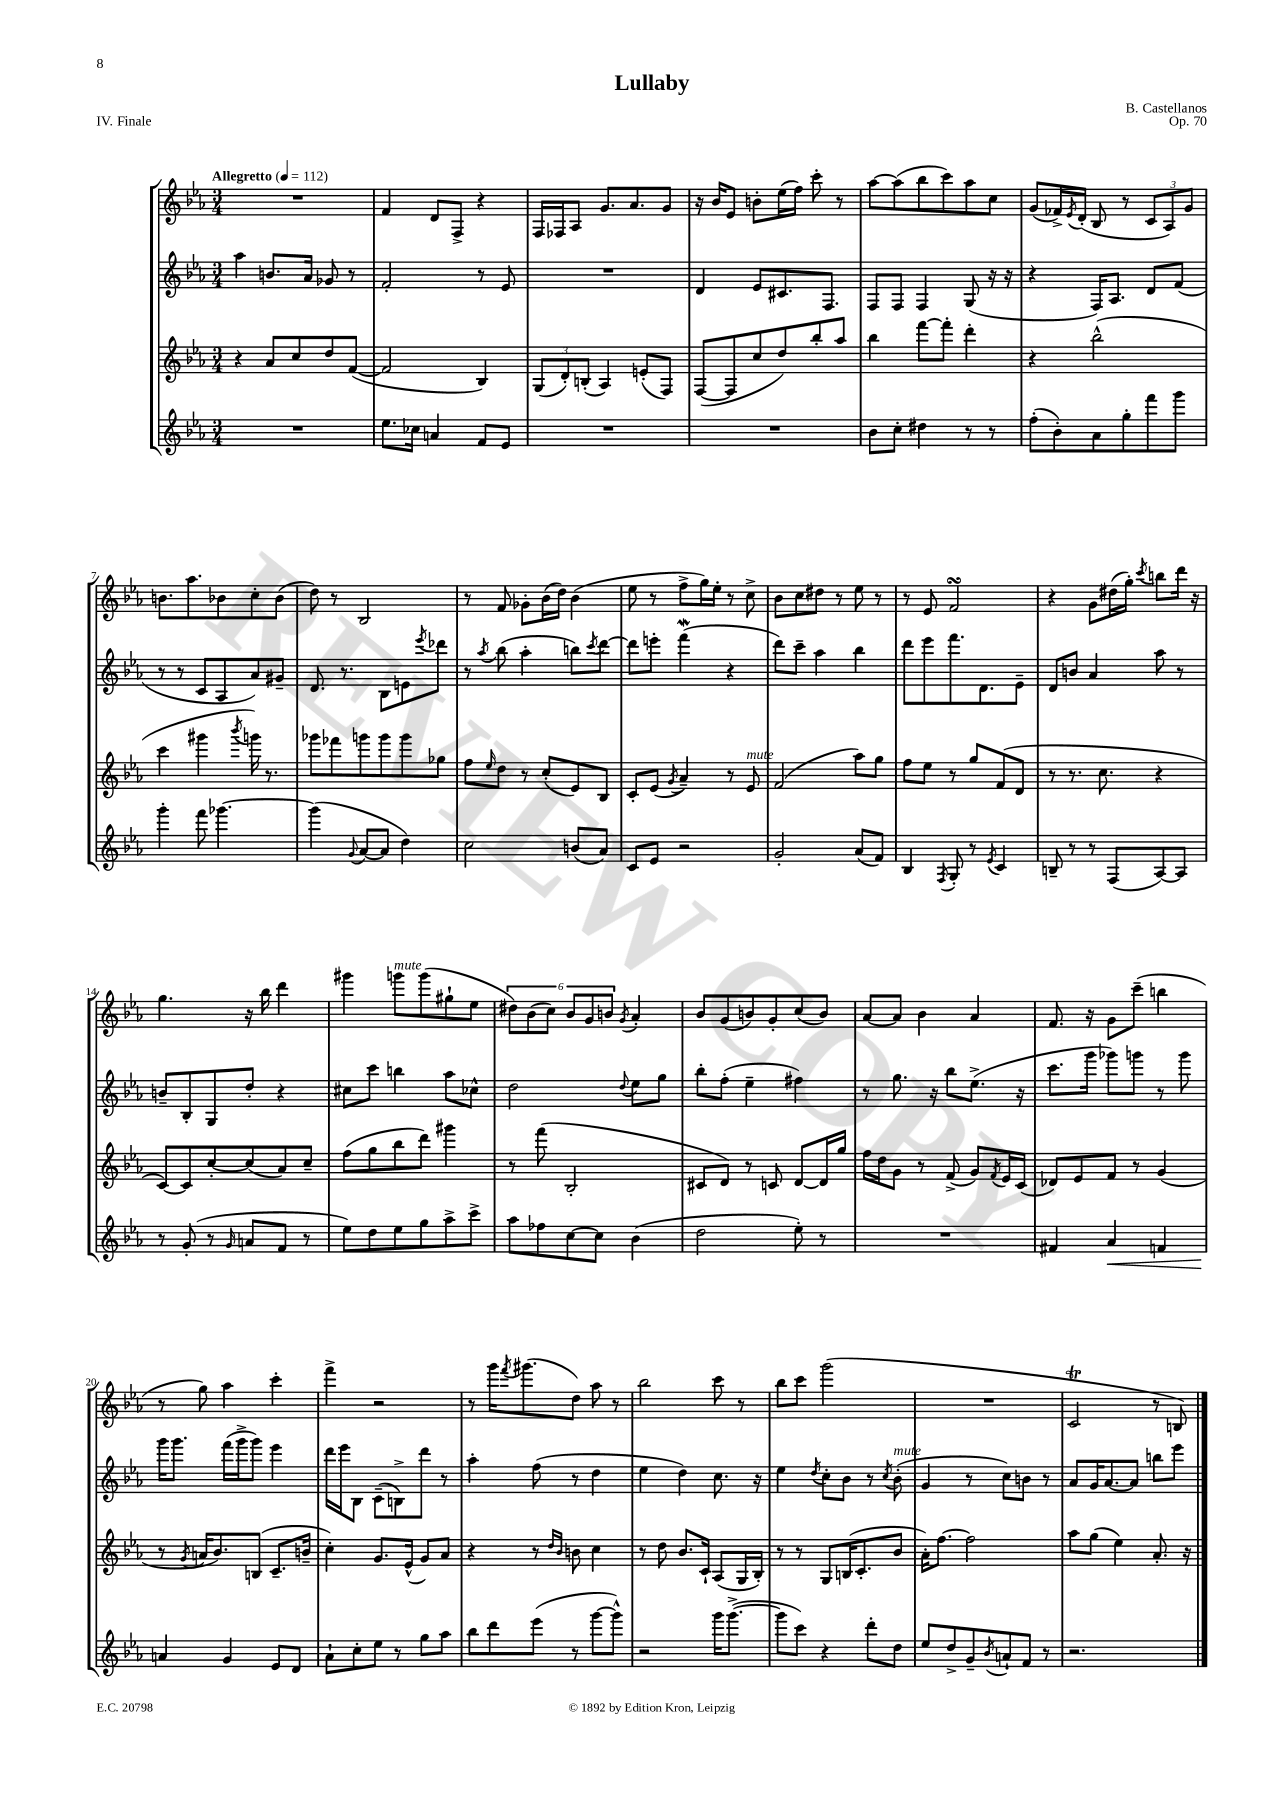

**kern	**kern	**kern	**kern
*staff4	*staff3	*staff2	*staff1
*clefG2	*clefG2	*clefG2	*clefG2
*k[b-e-a-]	*k[b-e-a-]	*k[b-e-a-]	*k[b-e-a-]
*M3/4	*M3/4	*M3/4	*M3/4
*MM112	*MM112	*MM112	*MM112
2.r	4r	4aa-\	2.r
.	8a-/L	8.b/L	.
.	8cc/	.	.
.	.	16a-/Jk	.
.	8dd/	8g-/	.
.	([8f/J	8r	.
=	=	=	=
8.ee-\L	2f/]	2f'/	4f/
16cc-\Jk	.	.	.
4a/	.	.	8d/L
.	.	.	8F^/J
8f/L	4B-/)	8r	4r
8e-/J	.	8e-/	.
=	=	=	=
2.r	(12G/L	2.r	16F/LL
.	.	.	16F-/J
.	12d'/)	.	.
.	.	.	8A-/J
.	(12B'/J	.	.
.	4A-/)	.	8.g/L
.	.	.	8.a-/
.	(8e'/L	.	.
.	8F/J)	.	8g/J
=	=	=	=
2.r	([8F/L	4d/	16r
.	.	.	16b-/LK
.	8F/]	.	8e-/J
.	8cc/	8e-/L	8b'\L
.	8dd/)	8.c#/	(16ee-\L
.	.	.	16ff\JJ)
.	8bb-'/	.	8ccc'\
.	.	8.F/J	.
.	8aa-/J	.	8r
=	=	=	=
8b-\L	4bb-\	8F/L	[8aa-\L
8cc'\J	.	8F/J	(8aa-\]
4dd#\	[8fff\L	4F/	8bb-\
.	8fff'\]J	.	8ccc\)
8r	4ddd'\	(8G/	8aa-\
8r	.	16r	8cc\J
.	.	16r	.
=	=	=	=
(8ff'\L	4r	4r	(8g/L
8b-'\)	.	.	16f-^/L)
.	.	.	8qe-/
.	.	.	(16d'/JJ
8a-\	(2bb-^^\	16F/LK)	8B-/
.	.	8.A-/J	.
8gg'\	.	.	8r
8fff\	.	8d/L	12c/L
.	.	.	12A-/)
8ggg\J	.	(8f/J	.
.	.	.	12g/J
=	=	=	=
4ggg'\	4ccc\	8r	8.b\L
.	.	8r	.
.	.	.	8.aa-\
8fff\	4ggg#\	8c/L	.
[4.ggg-\	.	8A-/	8b-\
.	8qbbb-/	.	.
.	16ggg\)	8a-/)	8cc'\
.	8.r	.	.
.	.	8g#~/J	(8b-\J
=	=	=	=
(4ggg-\]	8ggg-\L	8.d/	8dd\)
.	8fff-\	.	8r
.	.	8.r	.
8qqg/	.	.	.
[8a-/L	8ggg\	.	2B-/
8a-/]J	8ggg\	8B-\L	.
4dd\)	8ggg\	8e\	.
.	.	8qeee-/	.
.	8gg-\J	8ddd-\J	.
=	=	=	=
2cc\	8ff\L	8r	8r
.	16qqee-/	8qaa-/	.
.	8dd\J	(8bb-\	8f/
.	8r	4aa-'\	8g-'\L
.	(8cc'/L	.	(16b-\L
.	.	.	16dd\JJ)
(8b/L	8e-/)	8bb\L)	(4b-\
.	.	8qccc/	.
8a-/J)	8B-/J	[8ddd\J	.
=	=	=	=
8c/L	8c'/L	8ddd\]L	8ee-\
8e-/J	(8e-/J	8eee'\J	8r
.	8qg/	.	.
2r	4a-~/)	(4fff\	8ff^\L
.	.	.	16gg\L)
.	.	.	16ee-'\JJ
.	8r	4r	8r
.	8e-/	.	8cc^\
=	=	=	=
2g'/	(2f/	8ddd\L)	8b-\L
.	.	8ccc~\J	8cc\
.	.	4aa-\	8dd#\J
.	.	.	8r
(8a-/L	8aa-\L)	4bb-\	8ee-\
8f/J)	8gg\J	.	8r
=	=	=	=
4B-/	8ff\L	8ddd\L	8r
.	8ee-\J	8eee-\	8e-/
8qF/	.	.	.
8G'/	8r	8.fff\	2f/
8r	8gg/L	.	.
.	.	8.d\	.
8qe-/	.	.	.
4c/	(8f/	.	.
.	8d/J	8e-~\J	.
=	=	=	=
8B~/	8r	8d/L	4r
8r	8.r	8b/J	.
8r	.	4a-/	8g\L
.	8.cc\	.	.
(8F/L	.	.	(16dd#\L
.	.	.	16gg'\JJ)
.	.	.	8qccc/
[8A-/)	4r	8aa-\	8bb\L
8A-/]J	.	8r	16ddd\Jk
.	.	.	16r
=	=	=	=
8r	[8c/L)	8b~/L	4.gg\
(8g'/	8c/]	8B-'/	.
8r	[8cc'/	8G/	.
16qqg/	.	.	.
8a/L	(8cc/]	8dd'/J	16r
.	.	.	16bb-\
8f/J	8a-/)	4r	4ddd\
8r	8cc~/J	.	.
=	=	=	=
8ee-\L)	(8ff\L	8cc#\L	4ggg#\
8dd\	8gg\	8ccc\J	.
8ee-\	8bb-\	4bb\	8ggg\L
8gg\	8ddd\J)	.	(8ggg\
8aa-^\	4ggg#\	8aa-\L	8gg#`\
8ccc^\J	.	8cc-^^\J	8ee-\J
=	=	=	=
8aa-\L	8r	2dd\	12dd#\L)
.	.	.	(12b-\
8ff-\	(8fff\	.	.
.	.	.	12cc\J)
[8cc\	2B-'/	.	12b-/L
.	.	.	12g/
8cc\]J	.	.	.
.	.	.	12b/J
.	.	8qqdd/	8qg/
(4b-\	.	8ee-\L	4a-'/
.	.	8gg\J	.
=	=	=	=
2dd\	8c#/L	8bb-'\L	8b-/L
.	8d/J)	(8ff'\J	(8g/
.	8r	4ee-~\	8b/)
.	8c/	.	8g'/
8ee-'\)	[8d/L	4ff#\)	(8cc/
8r	16d/]L	.	8b/J)
.	16gg/JJ	.	.
=	=	=	=
2.r	16ff\LL	8r	[8a-/L
.	16dd\J	.	.
.	8g\J	8.gg\	8a-/]J
.	8r	.	4b-\
.	.	16r	.
.	(8f^/	8bb-\L	.
.	8g/L)	(8.ee-^\J	4a-/
.	8qf/	.	.
.	16e-/L	.	.
.	(16c/JJ	16r	.
=	=	=	=
4f#/	8d-/L)	8.ccc\L	8.f/
.	8e-/	.	.
.	.	16ggg\Jk	16r
4a-/	8f/J	8ggg-\L)	8g\L
.	8r	8ggg\J	(8ccc~\J
4f/	(4g/	8r	4bb\
.	.	8ggg\	.
=	=	=	=
4a/	8r	16ggg\LK	8r
.	.	8.ggg\J	.
.	8qg/	.	.
.	16a/LK	.	8gg\)
.	8.b-/)	.	.
4g/	.	(16fff\LL	4aa-\
.	.	16ggg^\J	.
.	(8B/J	8ggg\J)	.
8e-/L	8.c~/L	4eee-\	4ccc'\
8d/J	.	.	.
.	16b~/Jk	.	.
=	=	=	=
8a-`\L	4cc'\)	16ddd\LL	4fff^\
.	.	16eee-\J	.
8cc'\	.	8B-\J	.
8ee-\J	8.g/L	(8c~\L	2r
8r	.	8B^\)	.
.	(16e-^^/Jk	.	.
8gg\L	8g/L)	8ddd\J	.
8aa-\J	8a-/J	8r	.
=	=	=	=
8bb-\L	4r	4aa-'\	8r
8ddd\	.	.	16ggg\LK
.	.	.	8qfff/
.	.	.	(8.ggg#\
(8eee-\J	8r	(8ff\	.
.	16qqdd/LL	.	.
.	16qqb-/JJ	.	.
8r	8b\	8r	8dd\J)
[8ggg\L	4cc\	4dd\	8aa-\
8ggg^^\]J)	.	.	8r
=	=	=	=
2r	8r	4ee-\	2bb-\
.	8dd\	.	.
.	8.b-/L	4dd\)	.
.	16c`/Jk	.	.
16ggg\LK	(8A-/L	8.cc\	8ccc\
([8.ggg^\J	.	.	.
.	16G/L	.	8r
.	16B-'/JJ)	16r	.
=	=	=	=
8ggg\]L	8r	4ee-\	8bb-\L
8ccc\J)	8r	.	8ccc\J
.	.	8qdd/	.
4r	8G/L	8cc'\L	(2ggg\
.	(16B/K	8b-\J	.
.	8.c'/	.	.
8ddd'\L	.	8r	.
.	.	8qcc/	.
8dd\J	8b-/J	(8b-'\	.
=	=	=	=
8ee-/L	16a-'\LK)	4g/	2.r
.	[8.ff\J	.	.
8dd^/	.	.	.
8g~/	2ff\]	8r	.
8qb-/	.	.	.
8a`/	.	8cc\L)	.
8f/J	.	8b\J	.
8r	.	8r	.
=	=	=	=
2.r	8aa-\L	8a-/L	2c/
.	(8gg\J	16g/K	.
.	.	[8.a-/	.
.	4ee-\)	.	.
.	.	8a-/]J	.
.	8.a-'/	8bb\L	8r
.	.	8eee-\J	8B/)
.	16r	.	.
==	==	==	==
*-	*-	*-	*-
